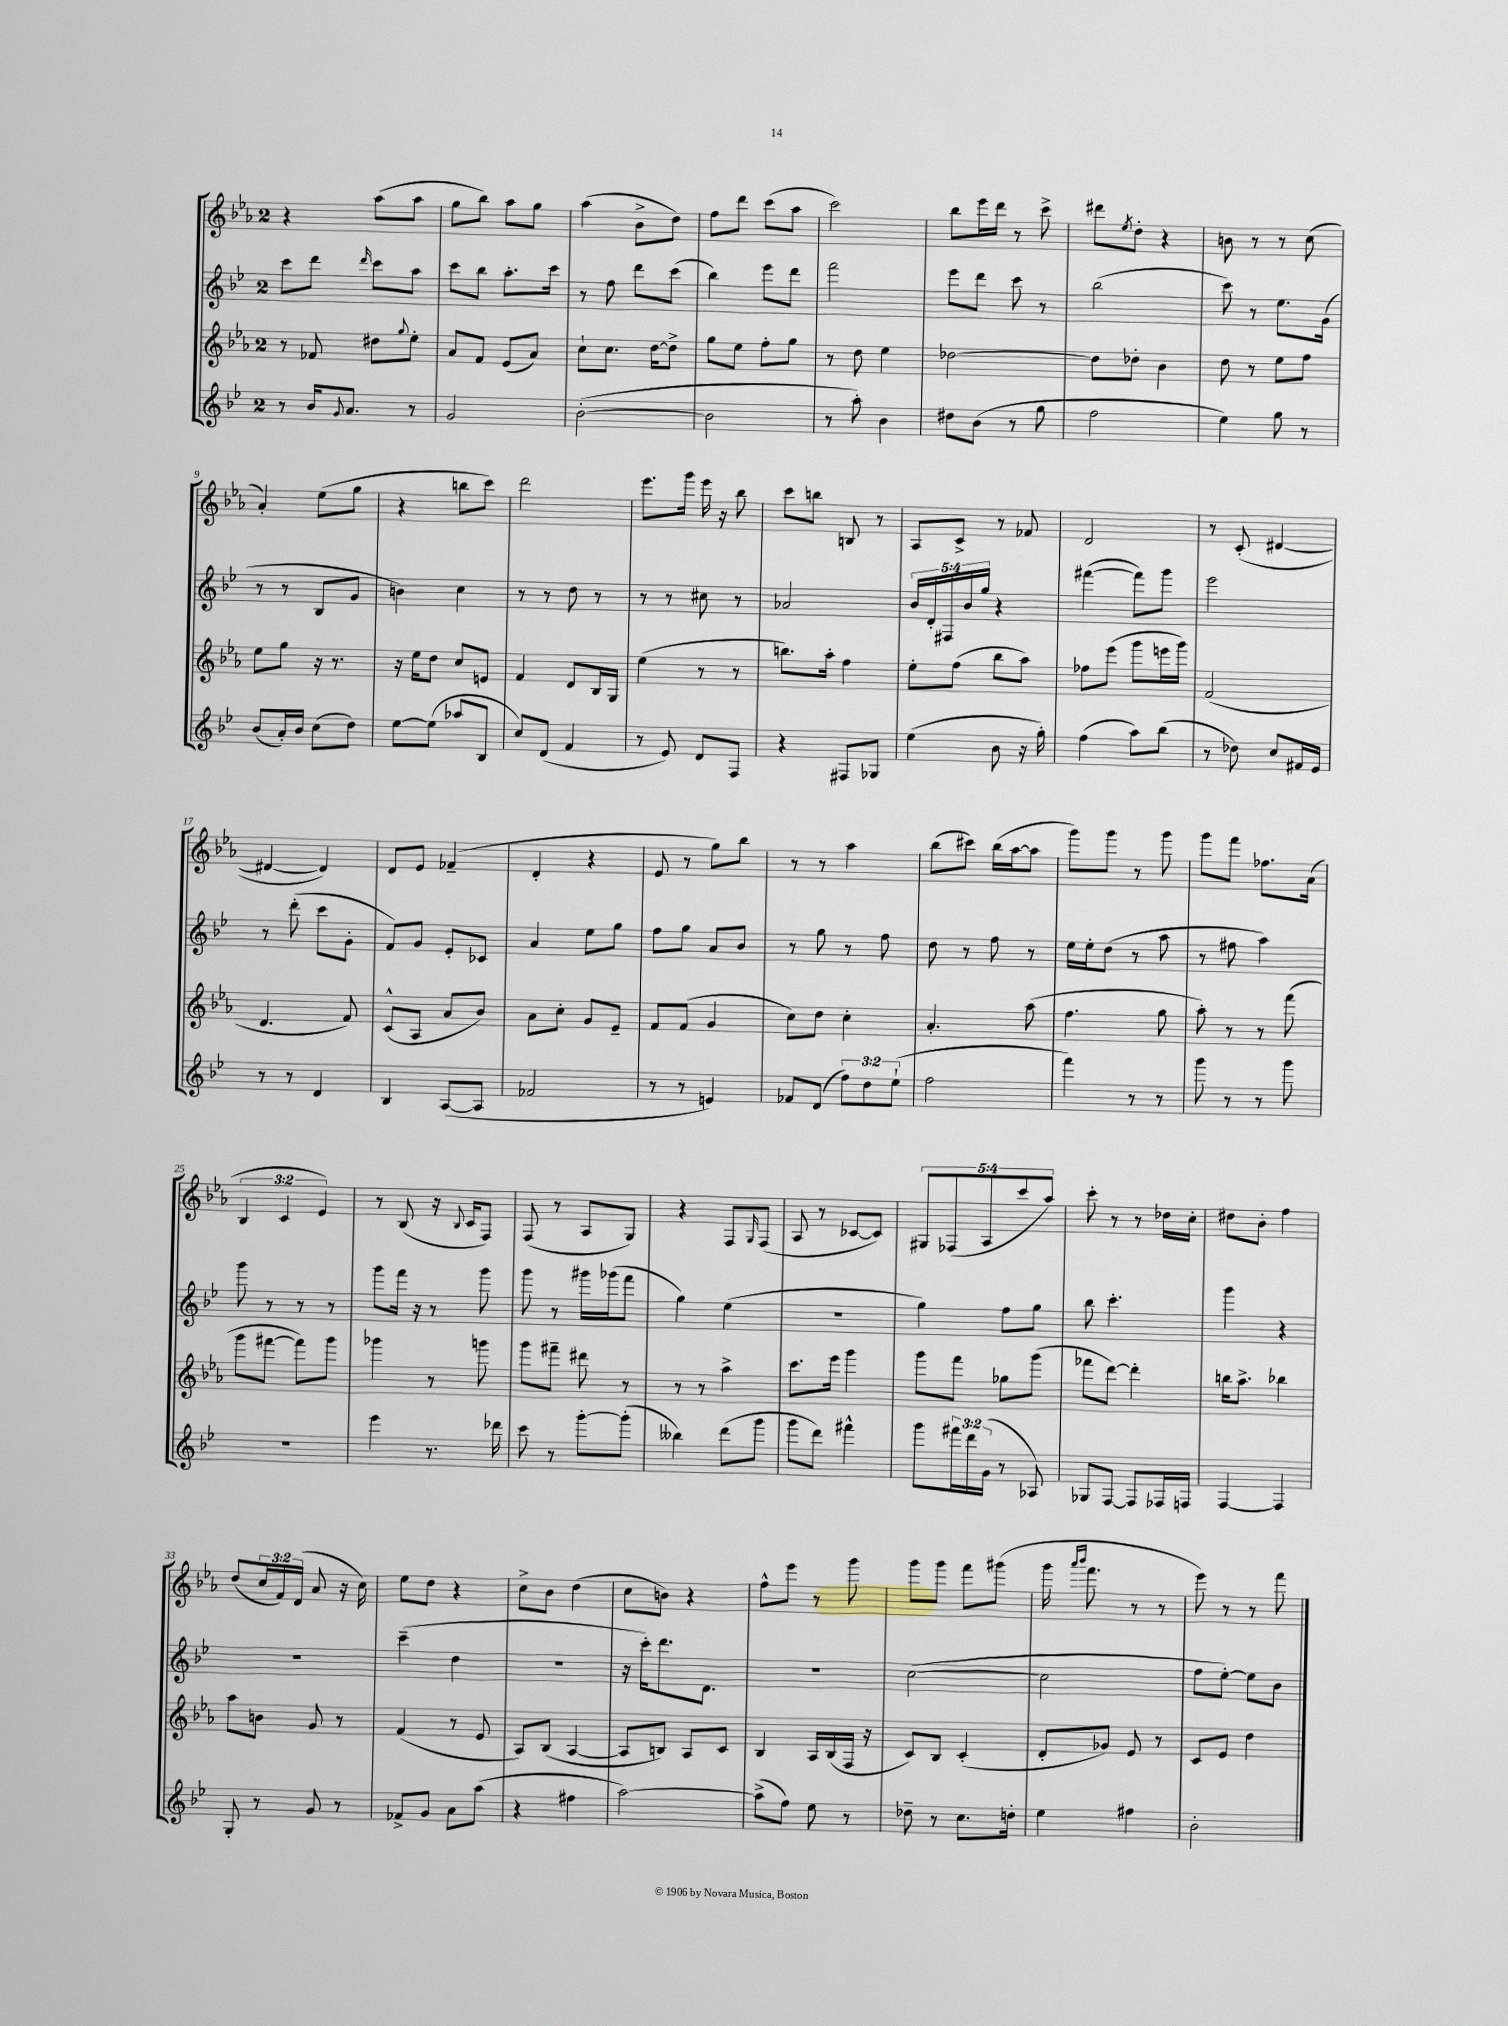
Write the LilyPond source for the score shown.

<<
\new StaffGroup <<
\new Staff = "s0" {
    \clef treble \key ees \major \once \override Staff.TimeSignature.style = #'single-digit \time 2/4 \override Staff.TupletNumber.text = #tuplet-number::calc-fraction-text
    r4 aes''8( aes''8 |
    g''8 bes''8) aes''8 g''8 |
    aes''4( bes'8-> d''8) |
    f''8 d'''8 c'''8( aes''8 |
    c'''2) |
    bes''8 ees'''16 d'''16 r8 c'''8-> |
    dis'''8 \acciaccatura { ees''8 } d''8-. r4 |
    b'8 r8 r8 c''8( |
    aes'4-.) ees''8( g''8 |
    r4 b''8 c'''8) |
    d'''2 |
    ees'''8. g'''16 ees'''16 r16 bes''8 |
    c'''8 b''8 b8 r8 |
    aes8 c'8-> r8 fes'8 |
    d'2 |
    r8 c'8-.( dis'4~ |
    dis'4~ dis'4) |
    d'8 ees'8 fes'4--( |
    d'4-. r4 |
    ees'8 r8 g''8) bes''8 |
    r8 r8 aes''4 |
    bes''8( cis'''8) bes''16( aes''16~ aes''8 |
    g'''8) g'''8 r8 g'''8 |
    g'''8 f'''8 fes''8. aes'16( |
    \tuplet 3/2 { bes4 c'4 ees'4) } |
    r8 bes8( r16 \appoggiatura { bes8 } c'16 f8) |
    f8( r8 aes8 g8) |
    r4 f8 \grace { g16 } f8( |
    aes8 r8 ces'8~ ces'8) |
    \tuplet 5/4 { gis8 fes8( aes8 c'''8 aes''8) } |
    c'''8-. r8 r8 des''16 c''16-. |
    dis''8 bes'8-. f''4 |
    d''8( \tuplet 3/2 { c''16 f'16) d'16( } aes'8 r16 c''16) |
    ees''8 d''8 r4 |
    c''8-> bes'8 d''4( |
    c''8 b'8) r4 |
    f''8-^ ees'''8 r8 g'''8 |
    g'''8 g'''8 f'''8 gis'''8( |
    g'''16 \grace { aes'''16 bes'''16 } f'''8. r8 r8 |
    ees'''8) r8 r8 f'''8 \bar "|." |
}
\new Staff = "s1" {
    \clef treble \key bes \major \once \override Staff.TimeSignature.style = #'single-digit \time 2/4 \override Staff.TupletNumber.text = #tuplet-number::calc-fraction-text
    c'''8 d'''8 \grace { d'''16 } c'''8 a''8 |
    c'''8 bes''8 a''8.-. c'''16 |
    r8 f''8 d'''8 c'''8( |
    bes''4) ees'''8 d'''8 |
    f'''2 |
    ees'''8 d'''8 c'''8 r8 |
    bes''2( |
    c'''8) r8 ees''8. g'16( |
    r8 r8 bes8 g'8 |
    b'4) c''4 |
    r8 r8 d''8 r8 |
    r8 r8 cis''8 r8 |
    aes'2 |
    \tuplet 5/4 { bes'16 d'16-. fis16 bes'16 g''16 } r4 |
    fis'''4~( fis'''8) g'''8 |
    ees'''2 |
    r8 d'''8-.( c'''8 g'8-. |
    f'8) g'8 ees'8-. ces'8 |
    a'4 ees''8 g''8 |
    f''8 g''8 a'8 bes'8 |
    r8 g''8 r8 f''8 |
    d''8 r8 f''8 r8 |
    ees''16 ees''16-. d''8( r8 a''8 |
    r8 fis''8 a''4) |
    g'''8 r8 r8 r8 |
    g'''8 f'''16 r16 r8 g'''8 |
    g'''8 r8 gis'''16 ges'''16( f'''8 |
    g''4) ees''4( |
    R2 |
    g''4) f''8 g''8 |
    bes''8 c'''4.-. |
    g'''4 r4 |
    R2 |
    c'''4--( d''4 |
    r2 |
    r16 c'''16-.) d'''8. d'8. |
    r2 |
    c''2~( |
    c''2 |
    f''8 ees''8~-.) ees''8 bes'8 \bar "|." |
}
\new Staff = "s2" {
    \clef treble \key ees \major \once \override Staff.TimeSignature.style = #'single-digit \time 2/4
    r8 fes'8 dis''8 \appoggiatura { g''8 } ees''8-. |
    aes'8 f'8 ees'8( aes'8) |
    c''8-! c''8. d''16~ d''8-> |
    g''8 ees''8 f''8-. g''8 |
    r8 d''8 ees''4 |
    des''2~ |
    des''8 des''8-. bes'4 |
    d''8 r8 ees''8 f''8 |
    ees''8 g''8 r16 r8. |
    r16 ees''16 d''8 c''8 e'8 |
    f'4 d'8 bes16 g16 |
    ees''4( r8 r8 |
    b''8.) aes''16-. f''4 |
    ees''8-. f''8( bes''8 aes''8) |
    fes''8 ees'''8( g'''8 e'''16 g'''16) |
    f'2( |
    d'4. f'8) |
    c'8-^( aes8 aes'8 bes'8) |
    aes'8 c''8-. g'8 ees'8-- |
    f'8 f'8( g'4 |
    c''8) d''8 c''4-. |
    aes'4.-. aes''8( |
    f''4. g''8 |
    aes''8-.) r8 r8 f'''8( |
    g'''8 fis'''8~ fis'''8) g'''8 |
    ges'''4 r8 g'''8 |
    g'''8 fis'''8-- dis'''8 r8 |
    r8 r8 aes''4-> |
    c'''8. ees'''16 g'''4 |
    g'''8 f'''8 ges''8 g'''8( |
    fes'''8 d'''8~) d'''4-. |
    b''16 aes''8.-> bes''4 |
    aes''8 b'8 g'8 r8 |
    f'4( r8 ees'8 |
    aes8) bes8( aes4~ |
    aes8 b8) aes8 c'8 |
    bes4 aes16 bes16( f16 r16 |
    c'8) bes8 c'4-.( |
    d'8-. ges'8) ees'8 r8 |
    c'8 ees'8 d''4 \bar "|." |
}
\new Staff = "s3" {
    \clef treble \key bes \major \once \override Staff.TimeSignature.style = #'single-digit \time 2/4 \override Staff.TupletNumber.text = #tuplet-number::calc-fraction-text
    r8 bes'16 \appoggiatura { g'8 } a'8. r8 |
    g'2 |
    bes'2~-.( |
    bes'2 |
    r8 a''8-.) bes'4 |
    dis''8 bes'8( r8 g''8 |
    f''2 |
    ees''4) g''8 r8 |
    bes'8( a'16-.) bes'16 c''8( d''8) |
    ees''8~ ees''8( aes''8 bes8 |
    c''8) d'8( f'4 |
    r8 ees'8) d'8 f8 |
    r4 fis8 ges8 |
    ees''4( bes'8 r16 g''16-.) |
    f''4( a''8) bes''8( |
    r8 des''8) c''8 fis'16 ees'16 |
    r8 r8 d'4 |
    bes4 a8~( a8 |
    fes'2 |
    r8 r8 e'4) |
    fes'8 d'8( \tuplet 3/2 { f''8) d''8 ees''8-!( } |
    f''2 |
    f'''4) r8 r8 |
    g'''8 r8 r8 g'''8 |
    R2 |
    ees'''4 r8. des'''16 |
    c'''8 r8 g'''8~-. g'''8-.( |
    beses''4) d'''8( g'''8 |
    g'''8 d'''8) fis'''4-^ |
    g'''8 \tuplet 3/2 { fis'''16 d'''16 g'16( } r8 aes8) |
    ges8 f8~ f8 fes16 f16 |
    f4~ f4 |
    g8-. r8 g'8 r8 |
    fes'8-> g'8 a'8 a''8( |
    r4 fis''4 |
    a''2~) |
    a''8->( f''8) ees''8 r8 |
    des''8-- r8 c''8. d''16-. |
    ees''4 fis''4 |
    bes'2-. \bar "|." |
}
>>
>>
